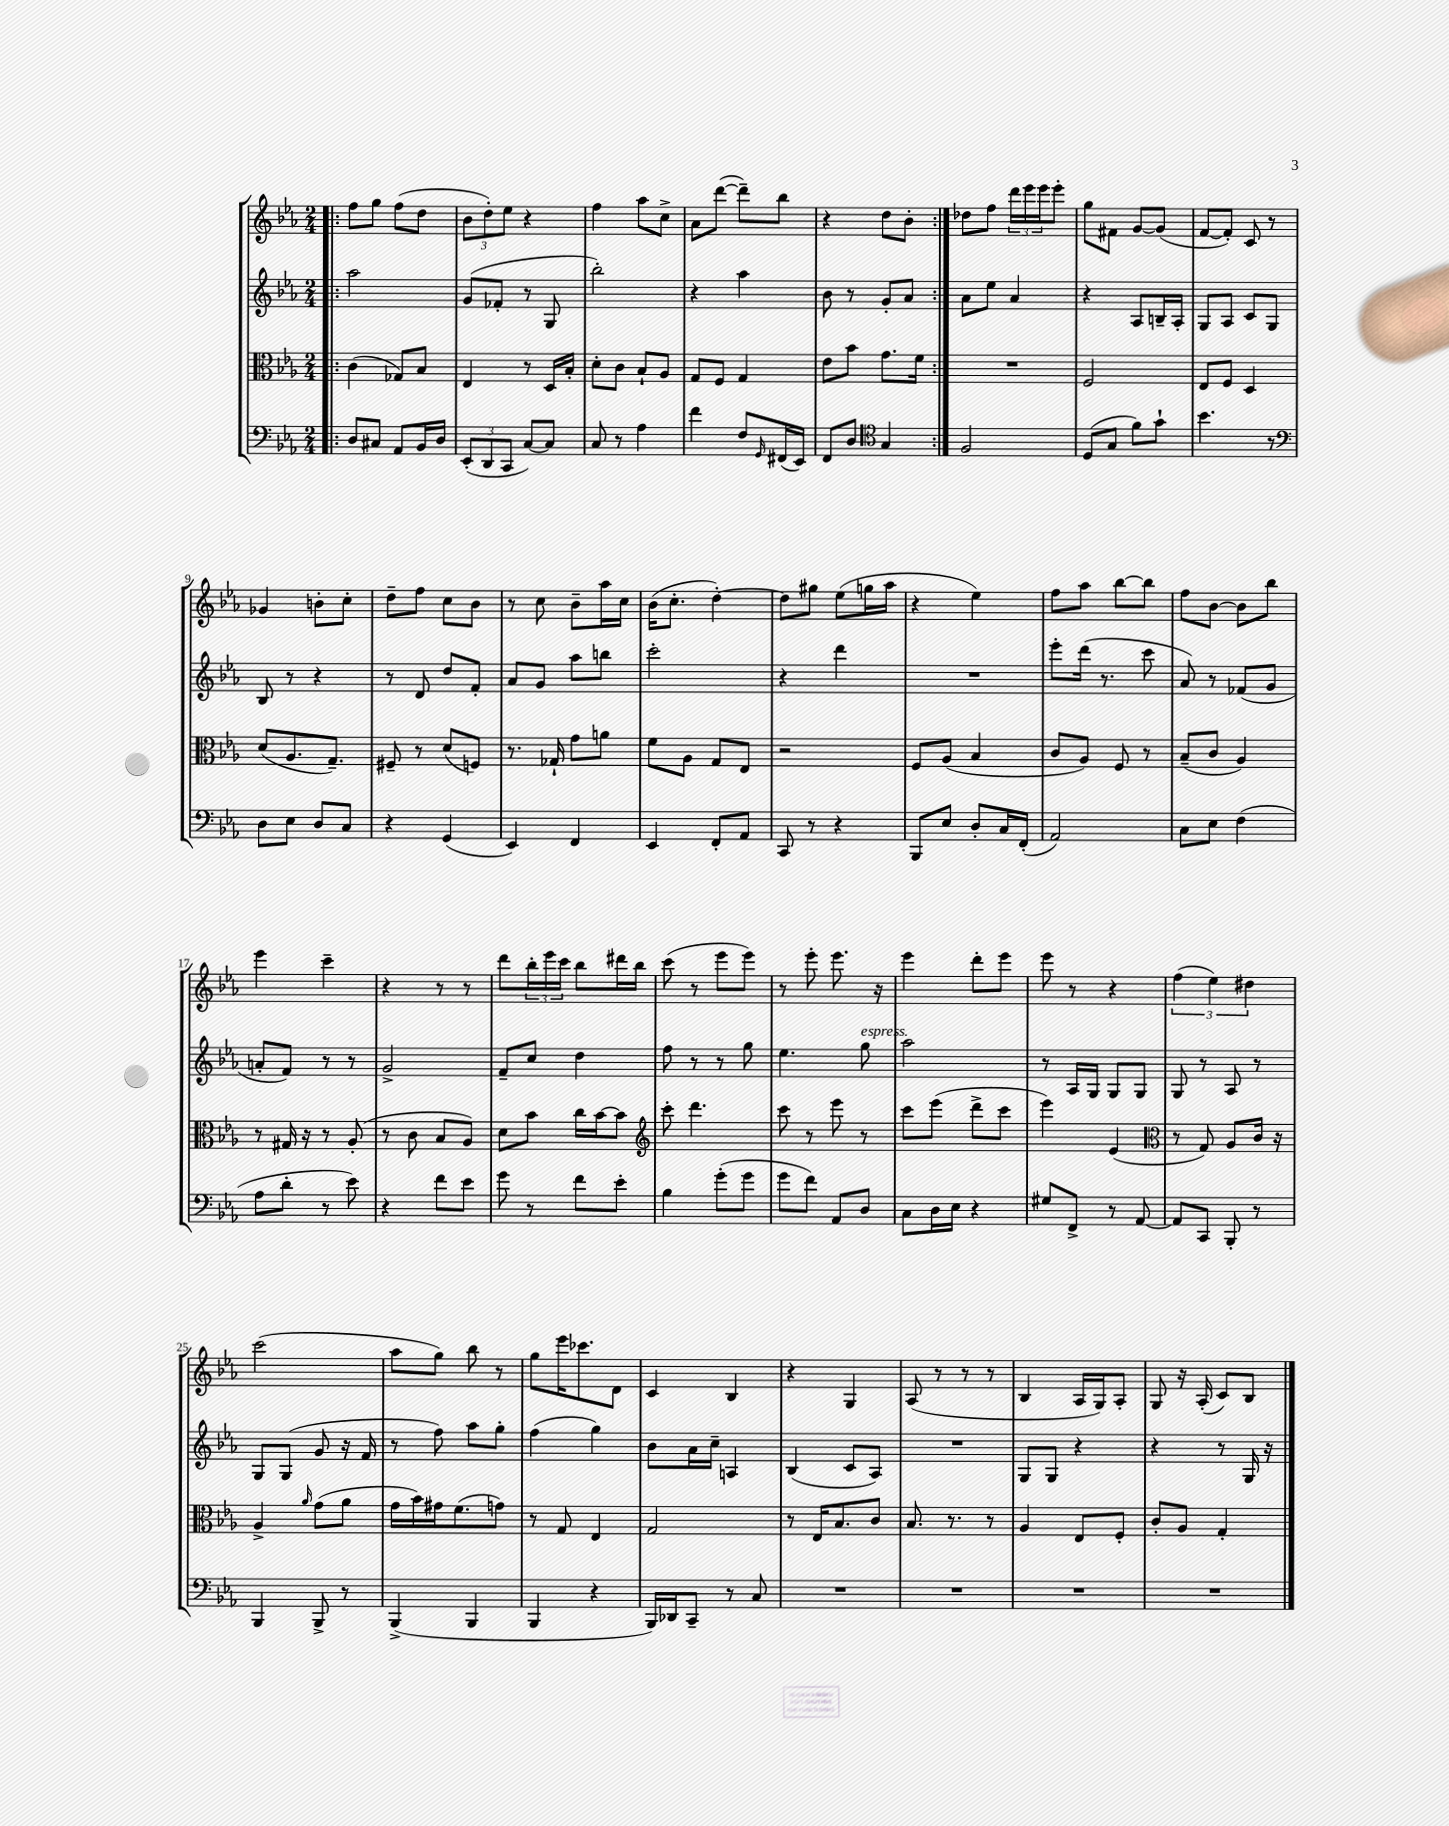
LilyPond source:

<<
\new StaffGroup <<
\new Staff = "s0" {
    \clef treble \key ees \major \numericTimeSignature \time 2/4
    \repeat volta 2 { \bar ".|:" f''8 g''8 f''8( d''8 |
    \tuplet 3/2 { bes'8 d''8-.) ees''8 } r4 |
    f''4 aes''8 c''8-> |
    aes'8 d'''8~( d'''8--) bes''8 |
    r4 d''8 bes'8-. | }
    des''8 f''8 \tuplet 3/2 { d'''16 ees'''16 ees'''16 } ees'''8-. |
    g''8 fis'8 g'8~ g'8( |
    f'8~ f'8-.) c'8 r8 |
    ges'4 b'8-. c''8-. |
    d''8-- f''8 c''8 bes'8 |
    r8 c''8 bes'8-- aes''16 c''16 |
    bes'16( c''8.-. d''4~-.) |
    d''8 gis''8 ees''8( g''16 aes''16 |
    r4 ees''4) |
    f''8 aes''8 bes''8~ bes''8 |
    f''8 bes'8~ bes'8 bes''8 |
    ees'''4 c'''4-- |
    r4 r8 r8 |
    d'''8 \tuplet 3/2 { bes''16-. ees'''16 c'''16 } bes''8 dis'''16 bes''16 |
    c'''8( r8 ees'''8 ees'''8) |
    r8 ees'''8-. ees'''8. r16 |
    ees'''4 d'''8-. ees'''8 |
    ees'''8 r8 r4 |
    \tuplet 3/2 { f''4( ees''4) dis''4 } |
    c'''2( |
    aes''8 g''8) bes''8 r8 |
    g''8 ees'''16 ces'''8. d'8 |
    c'4 bes4 |
    r4 g4 |
    aes8( r8 r8 r8 |
    bes4 aes16 g16) aes8-. |
    g8 r16 aes16-.( c'8) bes8 \bar "|." |
}
\new Staff = "s1" {
    \clef treble \key ees \major \numericTimeSignature \time 2/4
    \repeat volta 2 { \bar ".|:" aes''2 |
    g'8( fes'8-. r8 g8 |
    bes''2-.) |
    r4 aes''4 |
    bes'8 r8 g'8-. aes'8 | }
    aes'8 ees''8 aes'4 |
    r4 aes8 b16-- aes16-. |
    g8 aes8 c'8 g8 |
    bes8 r8 r4 |
    r8 d'8 d''8 f'8-. |
    aes'8 g'8 aes''8 b''8 |
    c'''2-. |
    r4 d'''4 |
    R2 |
    ees'''8-. d'''16( r8. c'''8 |
    aes'8) r8 fes'8( g'8 |
    a'8-. f'8) r8 r8 |
    g'2-> |
    f'8-- c''8 d''4 |
    f''8 r8 r8 g''8 |
    ees''4. g''8^\markup { \italic "espress." } |
    aes''2 |
    r8 aes16 g16 g8 g8 |
    g8 r8 aes8 r8 |
    g8 g8( g'8 r16 f'16 |
    r8 f''8) aes''8 g''8-. |
    f''4( g''4) |
    bes'8 aes'16 c''16-- a4 |
    bes4( c'8 aes8) |
    R2 |
    g8 g8 r4 |
    r4 r8 g16 r16 \bar "|." |
}
\new Staff = "s2" {
    \clef alto \key ees \major \numericTimeSignature \time 2/4
    \repeat volta 2 { \bar ".|:" c'4( ges8) bes8 |
    ees4 r8 d16 bes16-. |
    d'8-. c'8 bes8-! aes8 |
    g8 f8 g4 |
    ees'8 bes'8 g'8. f'16 | }
    R2 |
    f2 |
    ees8 f8 d4 |
    d'8( aes8. g8.--) |
    fis8-- r8 d'8( f8) |
    r8. ges16-! g'8 a'8 |
    f'8 aes8 g8 ees8 |
    r2 |
    f8 aes8( bes4 |
    c'8 aes8) f8 r8 |
    bes8--( c'8 aes4) |
    r8 gis16 r16 r8 aes8-.( |
    r8 c'8 bes8 aes8) |
    d'8 bes'8 c''16 bes'16~ bes'8 |
    \clef treble c'''8-. d'''4. |
    c'''8 r8 ees'''8 r8 |
    c'''8 ees'''8( d'''8-> c'''8 |
    ees'''4) ees'4( |
    \clef alto r8 g8) aes8 c'16 r16 |
    aes4-> \grace { aes'16 } g'8( aes'8 |
    g'16 bes'16) gis'16 f'8.( g'8) |
    r8 g8 ees4 |
    g2 |
    r8 ees16 bes8. c'8 |
    bes8. r8. r8 |
    aes4 ees8 f8-. |
    c'8-. aes8 g4-. \bar "|." |
}
\new Staff = "s3" {
    \clef bass \key ees \major \numericTimeSignature \time 2/4
    \repeat volta 2 { \bar ".|:" d8 cis8 aes,8 bes,16 d16 |
    \tuplet 3/2 { ees,8-.( d,8 c,8 } c8~) c8 |
    c8 r8 aes4 |
    f'4 f8 \grace { g,16 } fis,16( ees,16) |
    f,8 d8 \clef tenor g4 | }
    f2 |
    d8( g8 f'8) g'8-! |
    bes'4. r8 |
    \clef bass d8 ees8 d8 c8 |
    r4 g,4( |
    ees,4) f,4 |
    ees,4 f,8-. aes,8 |
    c,8 r8 r4 |
    bes,,8 ees8 d8-. c16 f,16-.( |
    aes,2) |
    c8 ees8 f4( |
    aes8 d'8-. r8 ees'8) |
    r4 f'8 ees'8 |
    g'8 r8 f'8 ees'8-. |
    bes4 g'8-.( g'8 |
    g'8 f'8) aes,8 d8 |
    c8 d16 ees16 r4 |
    gis8 f,8-> r8 aes,8~ |
    aes,8 c,8 bes,,8-. r8 |
    bes,,4 bes,,8-> r8 |
    bes,,4->( bes,,4 |
    bes,,4 r4 |
    bes,,16) des,16 c,8-- r8 c8 |
    R2 |
    R2 |
    R2 |
    R2 \bar "|." |
}
>>
>>
